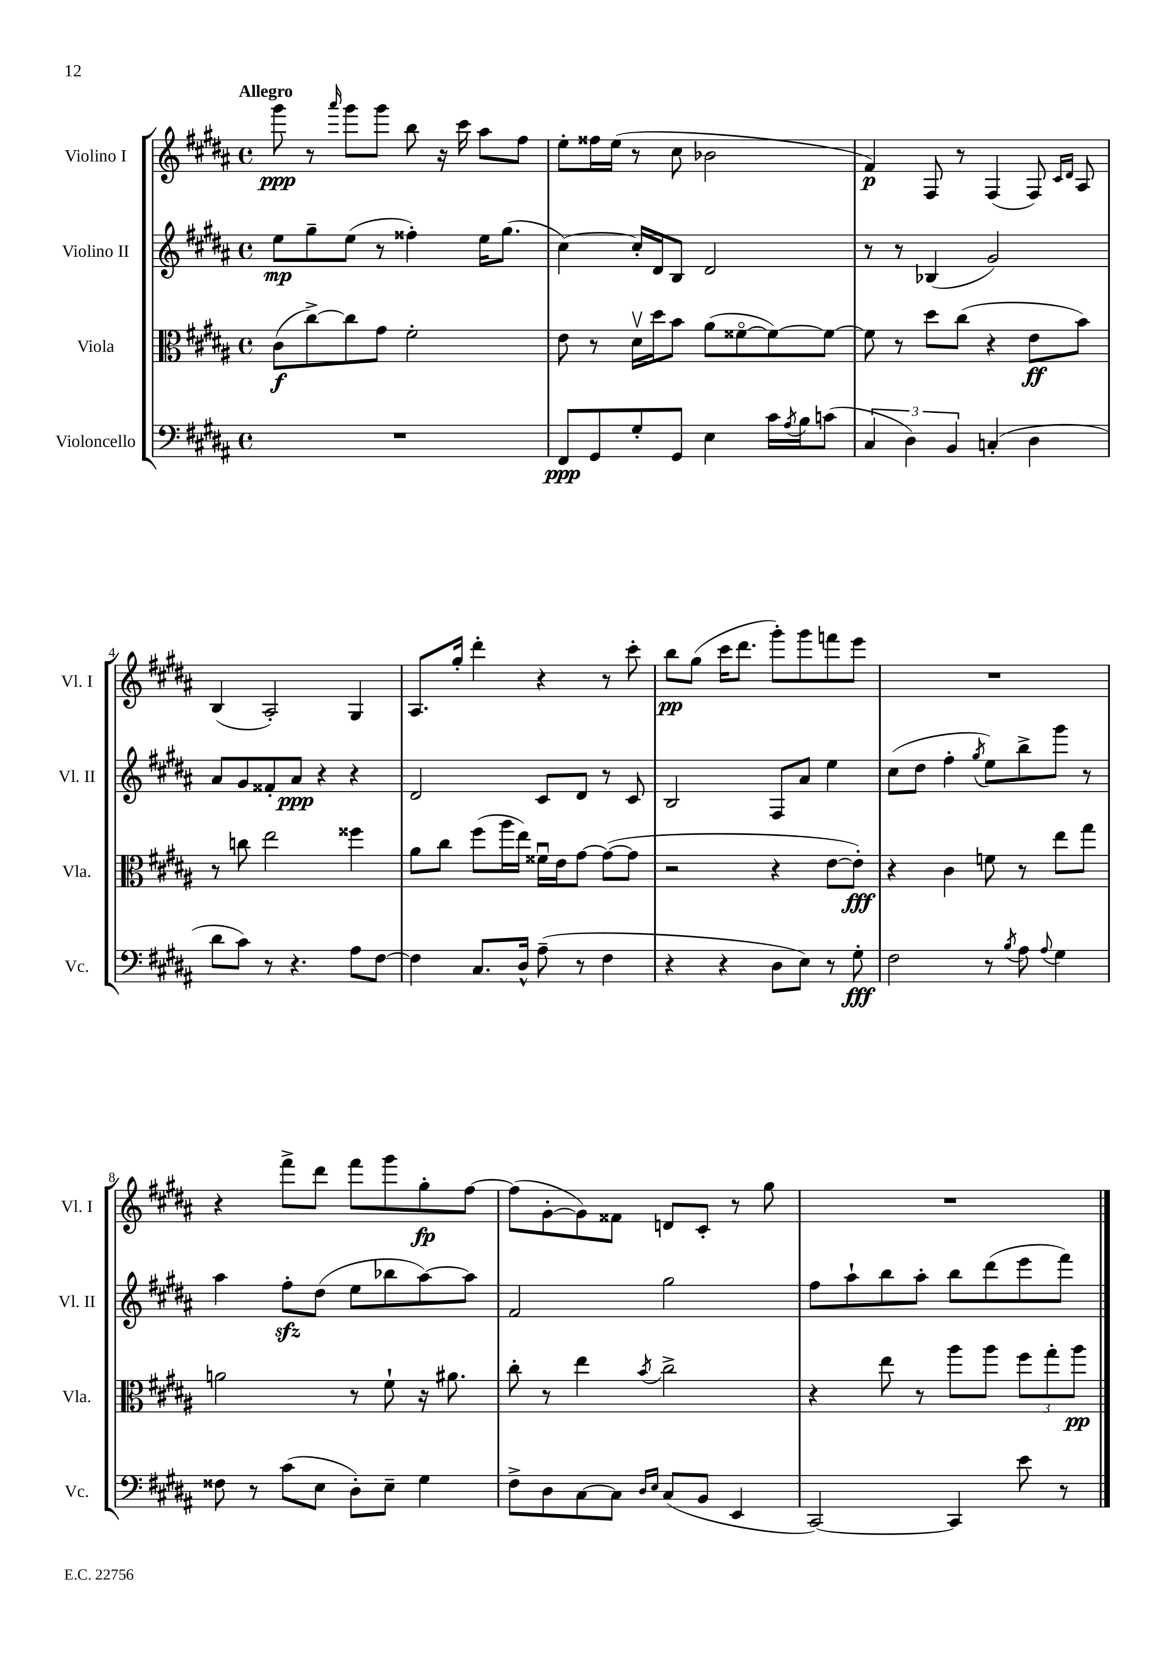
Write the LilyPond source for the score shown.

<<
\new StaffGroup <<
\new Staff = "s0" \with { instrumentName = "Violino I" shortInstrumentName = "Vl. I" } {
    \clef treble \key b \major \defaultTimeSignature \time 4/4 \tempo "Allegro"
    gis'''8\ppp r8 \grace { ais'''16 } gis'''8 gis'''8 b''8 r16 cis'''16 ais''8 fis''8 |
    e''8-. fisis''16 e''16( r8 cis''8 bes'2 |
    fis'4\p) fis8 r8 fis4( fis8) \grace { cis'16 dis'16 } ais8 |
    b4( ais2-.) gis4 |
    ais8. gis''16-. dis'''4-. r4 r8 cis'''8-. |
    b''8\pp gis''8( cis'''16 dis'''8. gis'''8-.) gis'''8 f'''8 e'''8 |
    R1 |
    r4 fis'''8-> dis'''8 fis'''8 gis'''8 gis''8-.\fp fis''8~ |
    fis''8( gis'8~-. gis'8) fisis'8 d'8 cis'8-. r8 gis''8 |
    R1 \bar "|." |
}
\new Staff = "s1" \with { instrumentName = "Violino II" shortInstrumentName = "Vl. II" } {
    \clef treble \key b \major \defaultTimeSignature \time 4/4
    e''8\mp gis''8-- e''8( r8 fisis''4-.) e''16 gis''8.( |
    cis''4~) cis''16-. dis'16 b8 dis'2 |
    r8 r8 bes4( gis'2) |
    ais'8 gis'8 fisis'8-. ais'8\ppp r4 r4 |
    dis'2 cis'8 dis'8 r8 cis'8 |
    b2 fis8 ais'8 e''4 |
    cis''8( dis''8 fis''4-. \acciaccatura { gis''8 } e''8) b''8-> gis'''8 r8 |
    ais''4 fis''8-.\sfz dis''8( e''8 bes''8 ais''8~) ais''8 |
    fis'2 gis''2 |
    fis''8 ais''8-! b''8 ais''8-. b''8 dis'''8( e'''8 fis'''8) \bar "|." |
}
\new Staff = "s2" \with { instrumentName = "Viola" shortInstrumentName = "Vla." } {
    \clef alto \key b \major \defaultTimeSignature \time 4/4
    cis'8\f( cis''8~->) cis''8 gis'8 fis'2-. |
    e'8 r8 dis'16\upbow dis''16 b'8 ais'8( fisis'8~\flageolet fisis'8~) fisis'8~ |
    fisis'8 r8 dis''8 cis''8( r4 e'8\ff b'8) |
    r8 c''8 e''2 fisis''4 |
    ais'8 cis''8 fis''8( ais''16 e''16) fisis'16\downbow e'16 gis'8~ gis'8~( gis'8 |
    r2 r4 e'8~ e'8-.\fff) |
    r4 cis'4 f'8 r8 e''8 gis''8 |
    a'2 r8 fis'8-! r16 ais'8. |
    cis''8-. r8 e''4 \acciaccatura { b'8 } cis''2-> |
    r4 e''8 r8 ais''8 ais''8 \tuplet 3/2 { fis''8 gis''8-. ais''8\pp } \bar "|." |
}
\new Staff = "s3" \with { instrumentName = "Violoncello" shortInstrumentName = "Vc." } {
    \clef bass \key b \major \defaultTimeSignature \time 4/4
    R1 |
    fis,8\ppp gis,8 gis8-. gis,8 e4 cis'16 \acciaccatura { ais8 } b16 c'8( |
    \tuplet 3/2 { cis4 dis4) b,4 } c4-.( dis4 |
    dis'8 cis'8) r8 r4. ais8 fis8~ |
    fis4 cis8. dis16-^ ais8--( r8 fis4 |
    r4 r4 dis8 e8) r8 gis8-.\fff |
    fis2 r8 \acciaccatura { b8 } ais8 \appoggiatura { ais8 } gis4 |
    fisis8 r8 cis'8( e8 dis8-.) e8-- gis4 |
    fis8-> dis8 cis8~ cis8 \grace { dis16 e16 } cis8( b,8 e,4 |
    cis,2~) cis,4 e'8 r8 \bar "|." |
}
>>
>>
